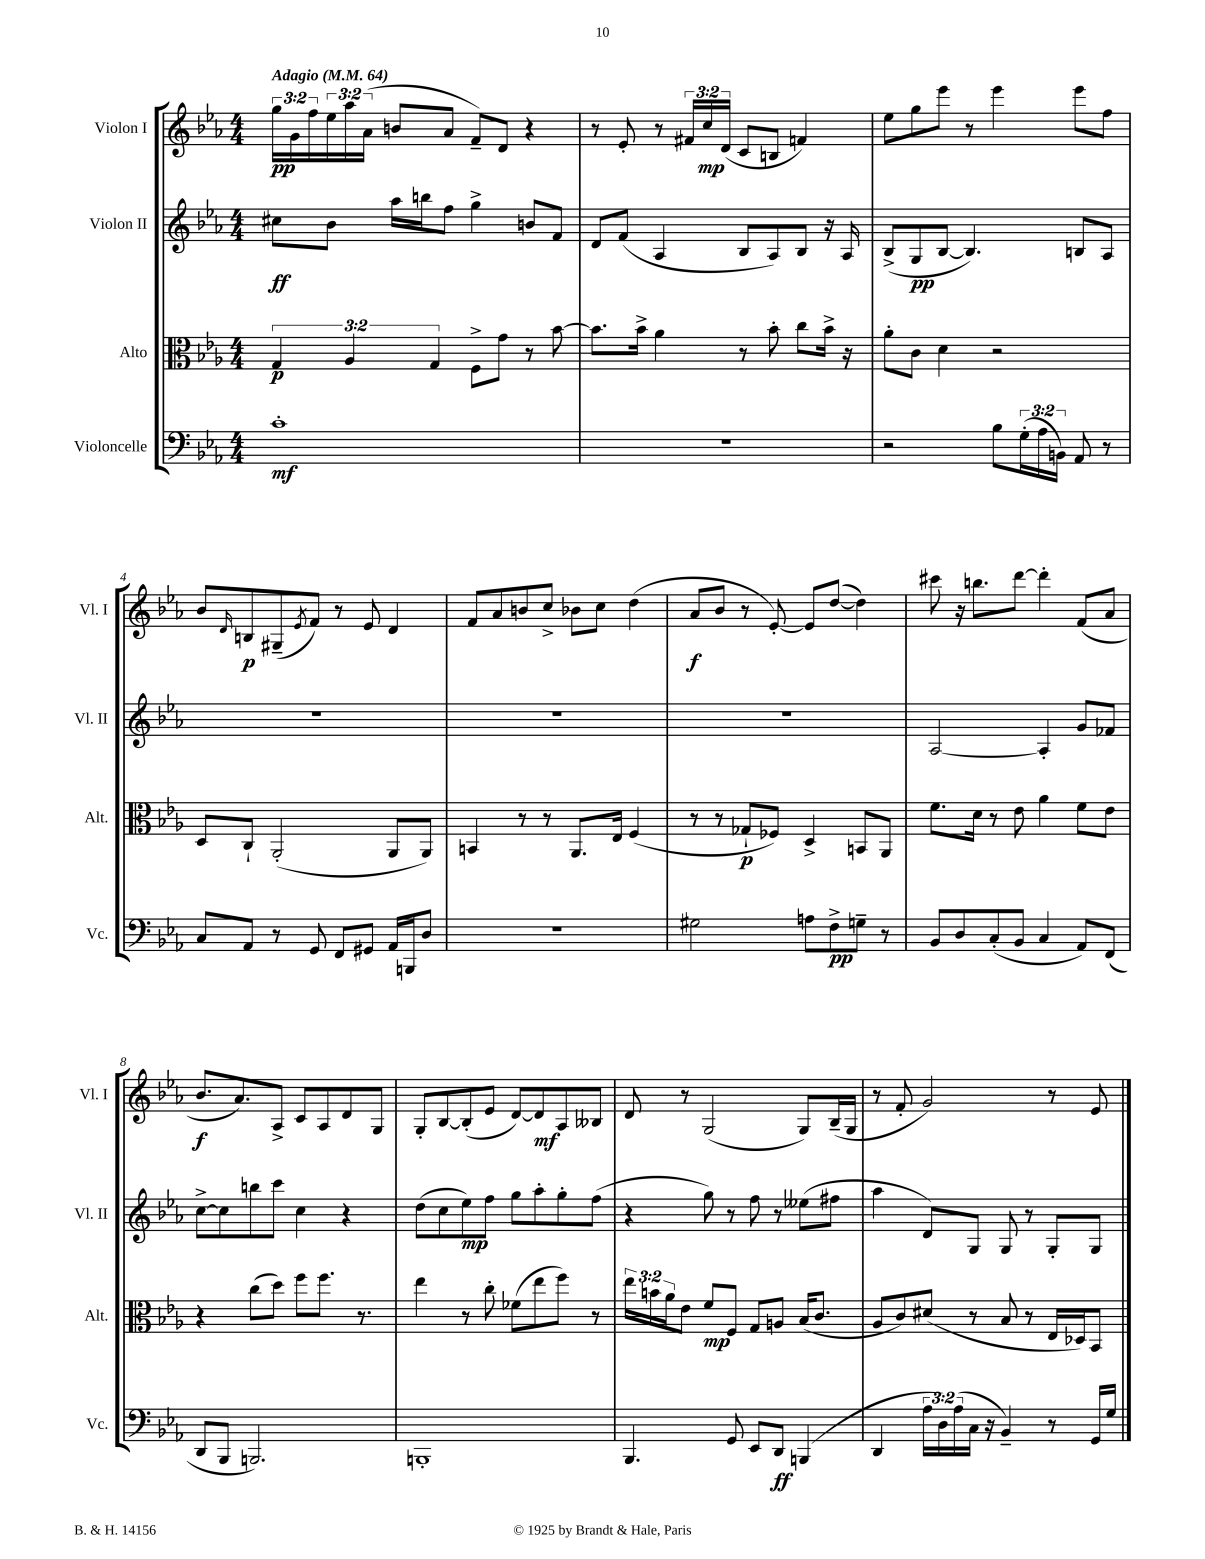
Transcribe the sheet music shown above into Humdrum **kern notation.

**kern	**dynam	**kern	**dynam	**kern	**dynam	**kern	**dynam
*part4	*part4	*part3	*part3	*part2	*part2	*part1	*part1
*staff4	*staff4	*staff3	*staff3	*staff2	*staff2	*staff1	*staff1
*I"Violoncelle	*	*I"Alto	*	*I"Violon II	*	*I"Violon I	*
*I'Vc.	*	*I'Alt.	*	*I'Vl. II	*	*I'Vl. I	*
*clefF4	*	*clefC3	*	*clefG2	*	*clefG2	*
*k[b-e-a-]	*	*k[b-e-a-]	*	*k[b-e-a-]	*	*k[b-e-a-]	*
*M4/4	*	*M4/4	*	*M4/4	*	*M4/4	*
*MM64	*	*MM64	*	*MM64	*	*MM64	*
=1	=1	=1	=1	=1	=1	=1	=1
!	!	!	!	!	!	!LO:TX:a:B:t=Adagio	!
1c'	mf	6G/	p	8cc#X\L	ff	24gg\LL	pp
.	.	.	.	.	.	24g\	.
.	.	.	.	.	.	24ff\	.
.	.	.	.	8b-\J	.	24ee-\	.
.	.	6A-/	.	.	.	24aa-\	.
.	.	.	.	.	.	(24a-\JJ	.
.	.	.	.	16aa-\LL	.	8bn/L	.
.	.	.	.	16bbn\J	.	.	.
.	.	6G/	.	.	.	.	.
.	.	.	.	8ff\J	.	8a-/J	.
.	.	8F^\L	.	4gg^\	.	8f~/L)	.
.	.	8g\J	.	.	.	8d/J	.
.	.	8r	.	8bn/L	.	4r	.
.	.	[8b-\	.	8f/J	.	.	.
=2	=2	=2	=2	=2	=2	=2	=2
1r	.	8.b-\L]	.	8d/L	.	8r	.
.	.	.	.	(8f/J	.	8e-'/	.
.	.	16b-^\Jk	.	.	.	.	.
.	.	4a-\	.	4A-/	.	8r	.
.	.	.	.	.	.	24f#X/LL	.
.	.	.	.	.	.	24cc/	mp
.	.	.	.	.	.	(24d/JJ	.
.	.	8r	.	8B-/L	.	8c/L	.
.	.	8b-'\	.	8A-/)	.	8Bn/J	.
.	.	8cc\L	.	8B-/J	.	4fn/)	.
.	.	16b-^\Jk	.	16r	.	.	.
.	.	16r	.	16A-/	.	.	.
=3	=3	=3	=3	=3	=3	=3	=3
2r	.	8a-'\L	.	(8B-^/L	.	8ee-\L	.
.	.	8c\J	.	8G/	pp	8gg\	.
.	.	4d\	.	[8B-/J	.	8eee-\J	.
.	.	.	.	4.B-/])	.	8r	.
8B-\L	.	2r	.	.	.	4eee-\	.
(24G'\L	.	.	.	.	.	.	.
24A-\	.	.	.	.	.	.	.
24BBn\JJ)	.	.	.	.	.	.	.
8AA-/	.	.	.	8Bn/L	.	8eee-\L	.
8r	.	.	.	8A-/J	.	8ff\J	.
!!LO:LB:g=z
=4	=4	=4	=4	=4	=4	=4	=4
8C/L	.	8D/L	.	1r	.	8b-/L	.
.	.	.	.	.	.	16qqd/	.
8AA-/J	.	8C`/J	.	.	.	8Bn/	p
8r	.	(2AA-'/	.	.	.	(8G#X~/	.
.	.	.	.	.	.	8qe-/	.
8GG/	.	.	.	.	.	8f/J)	.
8FF/L	.	.	.	.	.	8r	.
8GG#X/J	.	.	.	.	.	8e-/	.
16AA-/LL	.	8AA-/L	.	.	.	4d/	.
16BBBn/J	.	.	.	.	.	.	.
8D/J	.	8AA-/J)	.	.	.	.	.
=5	=5	=5	=5	=5	=5	=5	=5
1r	.	4BBn/	.	1r	.	8f/L	.
.	.	.	.	.	.	8a-/	.
.	.	8r	.	.	.	8bn/	.
.	.	8r	.	.	.	8cc^/J	.
.	.	8.AA-/L	.	.	.	8b-X\L	.
.	.	.	.	.	.	8cc\J	.
.	.	16E-/Jk	.	.	.	.	.
.	.	(4F/	.	.	.	(4dd\	.
=6	=6	=6	=6	=6	=6	=6	=6
2G#X\	.	8r	.	1r	.	8a-/L	f
.	.	8r	.	.	.	8b-/J	.
.	.	8G-X`/L	p	.	.	8r	.
.	.	8F-X/J)	.	.	.	[8e-'/)	.
8An\L	.	4D^/	.	.	.	8e-/L]	.
8F^\	pp	.	.	.	.	([8dd/J	.
8Gn~\J	.	8BBn/L	.	.	.	4dd\])	.
8r	.	8AA-/J	.	.	.	.	.
=7	=7	=7	=7	=7	=7	=7	=7
8BB-/L	.	8.f\L	.	[2A-/	.	8ccc#X\	.
8D/	.	.	.	.	.	16r	.
.	.	16d\Jk	.	.	.	8.bbn\L	.
(8C'/	.	8r	.	.	.	.	.
8BB-/J	.	8e-\	.	.	.	[8ddd\J	.
4C/	.	4a-\	.	4A-'/]	.	4ddd'\]	.
8AA-/L)	.	8f\L	.	8g/L	.	(8f/L	.
(8FF/J	.	8e-\J	.	8f-X/J	.	8a-/J	.
!!LO:LB:g=z
=8	=8	=8	=8	=8	=8	=8	=8
8DD/L	.	4r	.	[8cc^\L	.	8.b-/L	f
8BBB-/J	.	.	.	8cc\]	.	.	.
.	.	.	.	.	.	8.a-/)	.
2.BBBn/)	.	(8cc\L	.	8bbn\	.	.	.
.	.	8dd\J)	.	8ccc\J	.	8A-^/J	.
.	.	8ff\L	.	4cc\	.	8c/L	.
.	.	8.ff\J	.	.	.	8A-/	.
.	.	.	.	4r	.	8d/	.
.	.	8.r	.	.	.	.	.
.	.	.	.	.	.	8G/J	.
=9	=9	=9	=9	=9	=9	=9	=9
1BBBn'	.	4ee-\	.	(8dd\L	.	8G'/L	.
.	.	.	.	8cc\	.	[8B-/	.
.	.	8r	.	8ee-\)	mp	(8B-'/]	.
.	.	8cc'\	.	8ff\J	.	8e-/J	.
.	.	(8f-X\L	.	8gg\L	.	[8d/L)	.
.	.	8ee-\	.	8aa-'\	.	8d/]	mf
.	.	8ff\J)	.	8gg'\	.	8A-/	.
.	.	8r	.	(8ff\J	.	8B--X/J	.
=10	=10	=10	=10	=10	=10	=10	=10
4.BBB-/	.	24ee-\LL	.	4r	.	8d/	.
.	.	24bn\	.	.	.	.	.
.	.	24a-\J	.	.	.	.	.
.	.	8e-\J	.	.	.	8r	.
.	.	8f/L	mp	8gg\)	.	(2G/	.
8GG/	.	8F/J	.	8r	.	.	.
8EE-/L	.	8G/L	.	8ff\	.	.	.
8DD/J	ff	8An/J	.	8r	.	.	.
(4BBBn/	.	(16B-/KL	.	(8ee--X\L	.	8G/L)	.
.	.	8.c/J	.	.	.	.	.
.	.	.	.	8ff#X\J	.	(16B-~/L	.
.	.	.	.	.	.	16G/JJ	.
=11	=11	=11	=11	=11	=11	=11	=11
4DD/	.	8A-/L	.	4aa-\	.	8r	.
.	.	8c/)	.	.	.	8f'/	.
24A-\LL	.	(8d#X/J	.	8d/L)	.	2g/)	.
24D\)	.	.	.	.	.	.	.
(24A-\	.	.	.	.	.	.	.
16C\JJ	.	8r	.	8G/J	.	.	.
16r	.	.	.	.	.	.	.
4BB-~/)	.	8B-/	.	8G/	.	.	.
.	.	8r	.	8r	.	.	.
8r	.	16E-/LL	.	8G'/L	.	8r	.
.	.	16D-X/J)	.	.	.	.	.
16GG/LL	.	8BB-/J	.	8G/J	.	8e-/	.
16G/JJ	.	.	.	.	.	.	.
==	==	==	==	==	==	==	==
*-	*-	*-	*-	*-	*-	*-	*-
